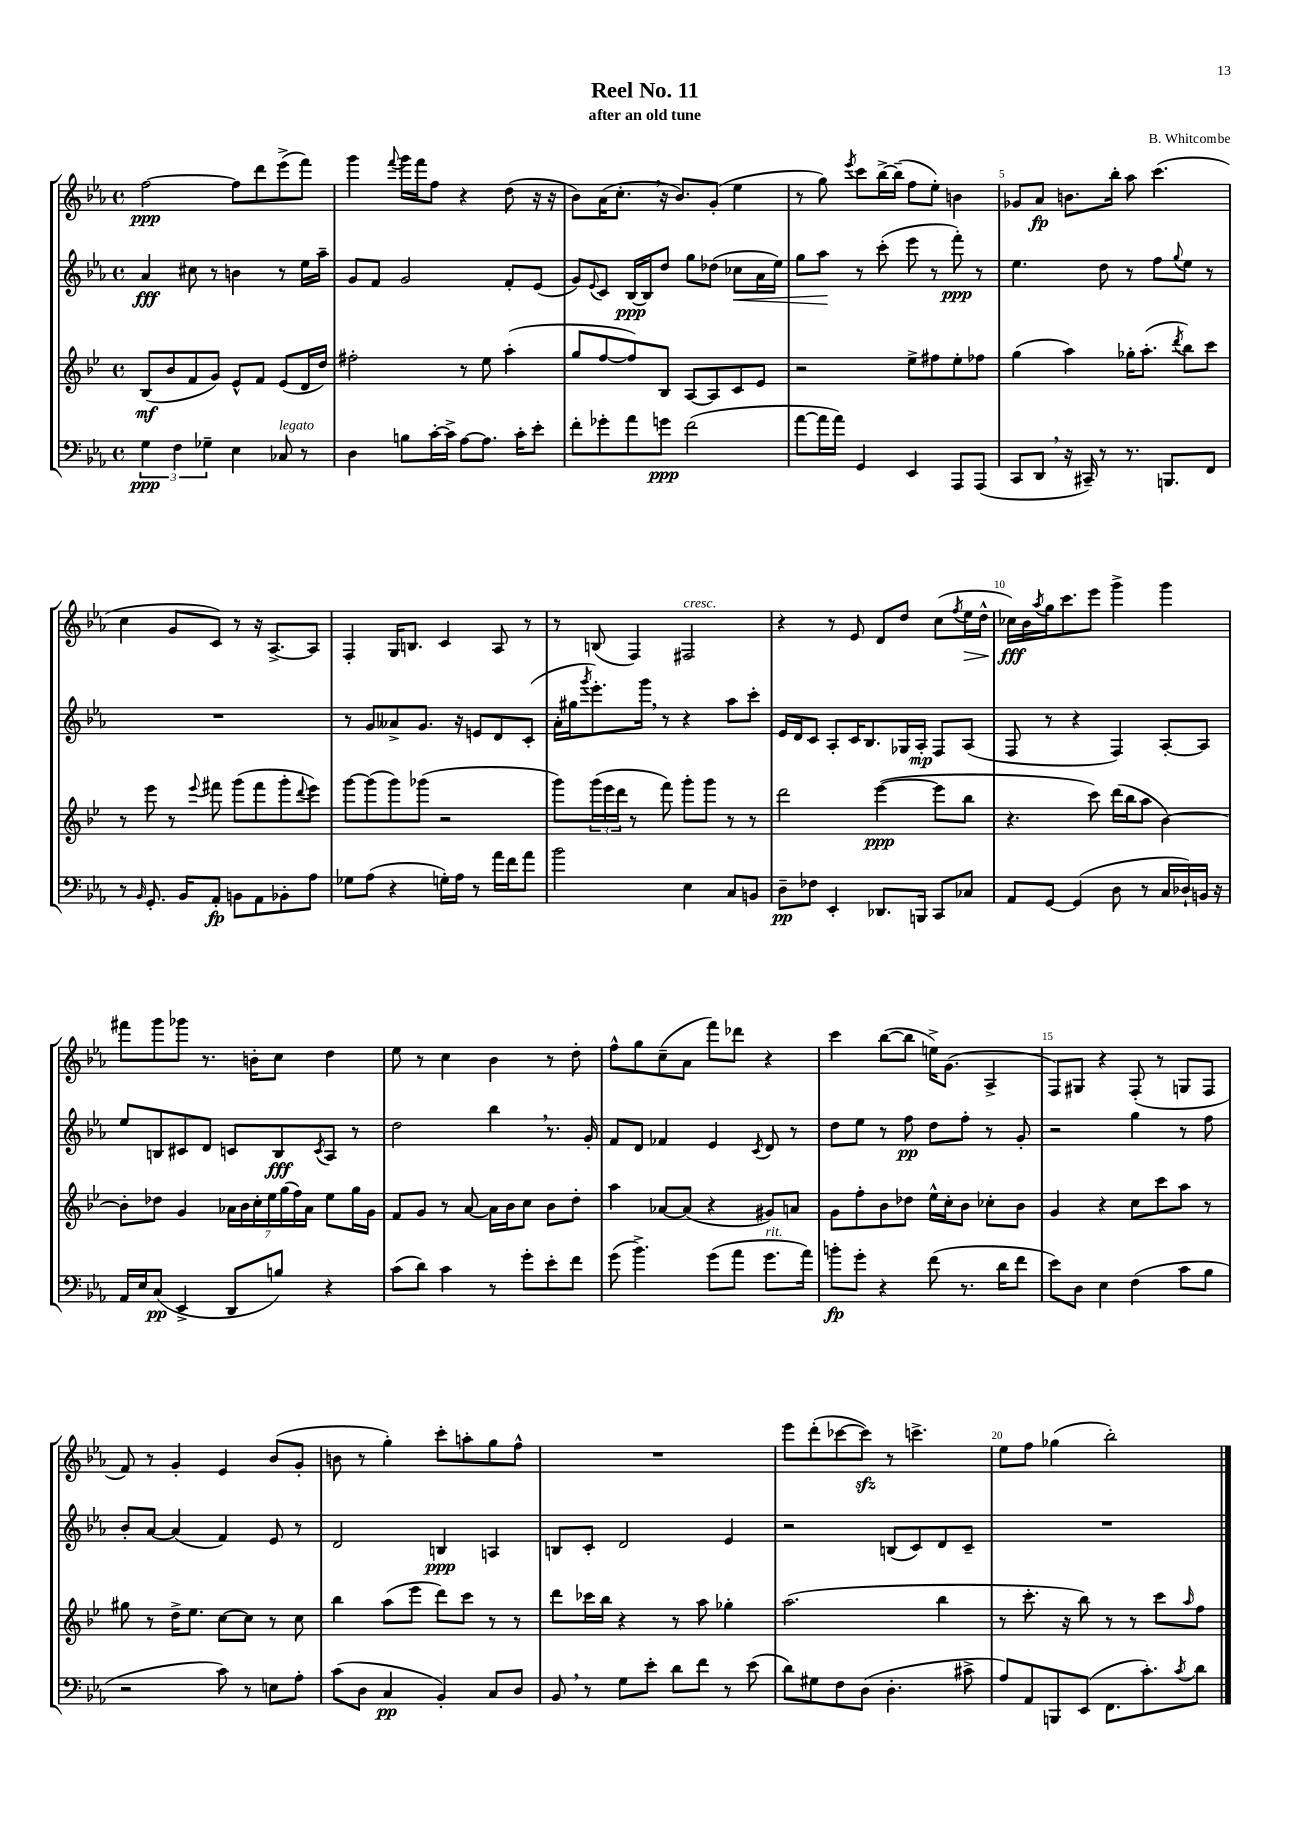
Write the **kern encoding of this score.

**kern	**dynam	**kern	**dynam	**kern	**dynam	**kern	**dynam
*part4	*part4	*part3	*part3	*part2	*part2	*part1	*part1
*staff4	*staff4	*staff3	*staff3	*staff2	*staff2	*staff1	*staff1
*clefF4	*	*clefG2	*	*clefG2	*	*clefG2	*
*k[b-e-a-]	*	*k[b-e-]	*	*k[b-e-a-]	*	*k[b-e-a-]	*
*M4/4	*	*M4/4	*	*M4/4	*	*M4/4	*
*met(c)	*	*met(c)	*	*met(c)	*	*met(c)	*
=1	=1	=1	=1	=1	=1	=1	=1
6G\	ppp	(8B-/L	mf	4a-/	fff	[2ff\	ppp
.	.	8b-/	.	.	.	.	.
6F\	.	.	.	.	.	.	.
.	.	8f/	.	8cc#X\	.	.	.
6G-X~\	.	.	.	.	.	.	.
.	.	8g/J)	.	8r	.	.	.
4E-\	.	8e-^^/L	.	4bn\	.	8ff\L]	.
.	.	8f/J	.	.	.	8ddd\	.
!LO:TX:a:i:t=legato	!	!	!	!	!	!	!
8C-X/	.	(8e-/L	.	8r	.	(8eee-^\	.
8r	.	16d/L	.	16ee-\LL	.	8fff\J)	.
.	.	16dd/JJ)	.	16aa-~\JJ	.	.	.
=2	=2	=2	=2	=2	=2	=2	=2
4D\	.	2ff#X'\	.	8g/L	.	4ggg\	.
.	.	.	.	8f/J	.	.	.
.	.	.	.	.	.	8qqfff/	.
8Bn\L	.	.	.	2g/	.	16ggg\LL	.
.	.	.	.	.	.	16fff\J	.
[16c'\L	.	.	.	.	.	8ff\J	.
16c^\JJ]	.	.	.	.	.	.	.
[8A-\L	.	8r	.	.	.	4r	.
8.A-\J]	.	8ee-\	.	.	.	.	.
.	.	(4aa'\	.	8f'/L	.	(8dd\	.
16c'\KL	.	.	.	.	.	.	.
8e-'\J	.	.	.	(8e-/J	.	16r	.
.	.	.	.	.	.	16r	.
=3	=3	=3	=3	=3	=3	=3	=3
8f'\L	.	8gg/L	.	8g/L)	.	8b-\L)	.
.	.	.	.	8qqe-/	.	.	.
8g-X'\	.	[8ff/	.	8c/J	.	(16a-\K	.
.	.	.	.	.	.	8.cc',\J	.
8a-\	.	8ff/])	.	[16B-/LL	ppp	.	.
.	.	.	.	16B-/J]	.	.	.
8gn\J	ppp	8B-/J	.	8dd/J	.	16r	.
.	.	.	.	.	.	8.b-/L)	.
(2f\	.	[8A/L	.	8gg\L	.	.	.
.	.	8A/]	.	(8dd-X\J	.	(8g'/J	.
!	!	!	!	!	!LO:HP:b	!	!
.	.	8c/	.	8cc-X\L	<	4ee-\	.
.	.	8e-/J	.	16a-\L	.	.	.
.	.	.	.	16ee-\JJ)	.	.	.
=4	=4	=4	=4	=4	=4	=4	=4
[8a-\L	.	2r	.	8gg\L	.	8r	.
16a-\L]	.	.	.	8aa-\J	.	8gg\)	.
16a-\JJ)	.	.	.	.	.	.	.
.	.	.	.	.	.	8qeee-/	.
4GG/	.	.	.	8r	[	8ccc\L	.
.	.	.	.	(8ccc'\	.	[16bb-^\L	.
.	.	.	.	.	.	(16bb-~\JJ]	.
4EE-/	.	8ee-^\L	.	8eee-\	.	8ff\L	.
.	.	8ff#X\	.	8r	.	8ee-'\J)	.
8AAA-/L	.	8ee-'\	.	8fff'\)	ppp	4bn\	.
(8AAA-/J	.	8ff-X\J	.	8r	.	.	.
=5	=5	=5	=5	=5	=5	=5	=5
8CC/L	.	(4gg\	.	4.ee-\	.	8g-X/L	.
8DD,/J	.	.	.	.	.	8a-/J	fp
16r	.	4aa\)	.	.	.	8.bn\L	.
16CC#X~/)	.	.	.	.	.	.	.
8r	.	.	.	8dd\	.	.	.
.	.	.	.	.	.	16bb-'\Jk	.
8.r	.	16gg-X'\KL	.	8r	.	8aa-\	.
.	.	(8.aa'\J	.	.	.	.	.
.	.	.	.	8ff\L	.	(4.ccc\	.
8.BBBn/L	.	.	.	.	.	.	.
.	.	8qddd/	.	8qqgg/	.	.	.
.	.	8bb-\L)	.	8ee-\J	.	.	.
8FF/J	.	8ccc\J	.	8r	.	.	.
!!LO:LB:g=z
=6	=6	=6	=6	=6	=6	=6	=6
8r	.	8r	.	1r	.	4cc\	.
16qqBB-/	.	.	.	.	.	.	.
8.GG'/	.	8eee-\	.	.	.	.	.
.	.	8r	.	.	.	8g/L	.
16BB-/KL	.	.	.	.	.	.	.
.	.	8qqeee-/	.	.	.	.	.
8AA-'/J	fp	8fff#X\	.	.	.	8c/J)	.
8BBn\L	.	(8ggg\L	.	.	.	8r	.
8AA-\	.	8fff#\	.	.	.	16r	.
.	.	.	.	.	.	[8.A-^/L	.
8BB-X'\	.	8ggg'\	.	.	.	.	.
.	.	8qqddd/	.	.	.	.	.
8A-\J	.	8eee-\J)	.	.	.	8A-/J]	.
=7	=7	=7	=7	=7	=7	=7	=7
8G-X\L	.	[8ggg\L	.	8r	.	4F'/	.
(8A-\J	.	(8ggg\]	.	8g/L	.	.	.
4r	.	8ggg\)	.	8a--X^/	.	16G/KL	.
.	.	.	.	.	.	8.Bn/J	.
.	.	(8ggg-X\J	.	8.g/J	.	.	.
16Gn'\LL)	.	2r	.	.	.	4c/	.
16A-\JJ	.	.	.	16r	.	.	.
8r	.	.	.	8en/L	.	.	.
16a-\LL	.	.	.	8d/	.	8A-/	.
16f\J	.	.	.	.	.	.	.
8a-\J	.	.	.	(8c'/J	.	8r	.
=8	=8	=8	=8	=8	=8	=8	=8
2b-\	.	8ggg\L)	.	16a-'\LL	.	8r	.
.	.	.	.	16gg#X\J	.	.	.
.	.	.	.	8qggg/	.	.	.
.	.	(24ggg\L	.	8.eee-'\)	.	(8Bn/	.
.	.	24eee-\	.	.	.	.	.
.	.	24ddd\JJ	.	.	.	.	.
.	.	8r	.	.	.	4F/)	.
.	.	.	.	16ggg,\Jk	.	.	.
.	.	8fff\)	.	8r	.	.	.
!	!	!	!	!	!	!LO:TX:a:i:t=cresc.	!
4E-\	.	8ggg'\L	.	4r	.	2F#X/	.
.	.	8ggg\J	.	.	.	.	.
8C/L	.	8r	.	8aa-\L	.	.	.
8BBn/J	.	8r	.	8ccc'\J	.	.	.
=9	=9	=9	=9	=9	=9	=9	=9
8D~\L	pp	2ddd\	.	16e-/LL	.	4r	.
.	.	.	.	16d/J	.	.	.
8F-X\J	.	.	.	8c/J	.	.	.
4EE-'/	.	.	.	8A-'/L	.	8r	.
.	.	.	.	16c/K	.	8e-/	.
.	.	.	.	8.B-/	.	.	.
8.DD-X/L	.	([4eee-\	ppp	.	.	8d/L	.
.	.	.	.	16G-X/L	.	8dd/J	.
16BBBn/Jk	.	.	.	16A-'/JJ	mp	.	.
8CC/L	.	8eee-\L]	.	8F/L	.	(8cc\L	.
.	.	.	.	.	.	8qff/	.
!	!	!	!	!	!	!	!LO:HP:b
8C-X/J	.	8bb-\J	.	(8A-/J	.	16ee-\L	>
.	.	.	.	.	.	16dd^^\JJ	.
=10	=10	=10	=10	=10	=10	=10	=10
8AA-/L	.	4.r	.	8F/	.	16cc-X\LL)	fff
.	.	.	.	.	.	16b-\	]
.	.	.	.	.	.	8qaa-/	.
[8GG/J	.	.	.	8r	.	16gg\J	.
.	.	.	.	.	.	8.ccc\	.
(4GG/]	.	.	.	4r	.	.	.
.	.	8ccc\)	.	.	.	8eee-\J	.
8D\	.	(16ddd\LL	.	4F/)	.	4ggg^\	.
.	.	16bb-\J	.	.	.	.	.
8r	.	8aa\J	.	.	.	.	.
16C/LL	.	[4b-\)	.	[8A-'/L	.	4ggg\	.
16D-X`/)	.	.	.	.	.	.	.
16BBn/JJ	.	.	.	8A-/J]	.	.	.
16r	.	.	.	.	.	.	.
!!LO:LB:g=z
=11	=11	=11	=11	=11	=11	=11	=11
16AA-/LL	.	8b-'\L]	.	8ee-/L	.	8fff#X\L	.
16E-/J	.	.	.	.	.	.	.
(8C/J	pp	8dd-X\J	.	8Bn/	.	8ggg\	.
4EE-^/	.	4g/	.	8c#X/	.	8ggg-X\J	.
.	.	.	.	8d/J	.	8.r	.
8DD/L	.	28a-X\LL	.	8cn/L	.	.	.
.	.	28b-\	.	.	.	.	.
.	.	.	.	.	.	16bn'\KL	.
.	.	28cc'\	.	.	.	.	.
.	.	28ee-\	.	.	.	.	.
8Bn/J)	.	.	.	8B/	fff	8cc\J	.
.	.	(28gg\	.	.	.	.	.
.	.	28ff\)	.	.	.	.	.
.	.	28a-\JJ	.	.	.	.	.
.	.	.	.	8qc/	.	.	.
4r	.	8ee-\L	.	8A-/J	.	4dd\	.
.	.	16gg\L	.	8r	.	.	.
.	.	16g\JJ	.	.	.	.	.
=12	=12	=12	=12	=12	=12	=12	=12
(8c\L	.	8f/L	.	2dd\	.	8ee-\	.
8d\J)	.	8g/J	.	.	.	8r	.
4c\	.	8r	.	.	.	4cc\	.
.	.	[8a/	.	.	.	.	.
8r	.	16a\LL]	.	4bb-,\	.	4b-\	.
.	.	16b-\J	.	.	.	.	.
8g'\L	.	8cc\J	.	.	.	.	.
8e-'\	.	8b-\L	.	8.r	.	8r	.
8f\J	.	8dd'\J	.	.	.	8dd'\	.
.	.	.	.	16g'/	.	.	.
=13	=13	=13	=13	=13	=13	=13	=13
(8g\	.	4aa\	.	8f/L	.	8ff^^\L	.
4.b-^\)	.	.	.	8d/J	.	8gg\	.
.	.	[8a-X/L	.	4f-X/	.	(8cc~\	.
.	.	(8a-/J]	.	.	.	8a-\J	.
(8g\L	.	4r	.	4e-/	.	8fff\L)	.
8a-\J	.	.	.	.	.	8ddd-X\J	.
.	.	.	.	8qc/	.	.	.
!LO:TX:a:i:t=rit.	!	!	!	!	!	!	!
8.g\L	.	8g#X/L)	.	8d/	.	4r	.
.	.	8an/J	.	8r	.	.	.
16a-\Jk)	.	.	.	.	.	.	.
=14	=14	=14	=14	=14	=14	=14	=14
8bn'\L	fp	8g\L	.	8dd\L	.	4ccc\	.
8g'\J	.	8ff'\	.	8ee-\J	.	.	.
4r	.	8b-\	.	8r	.	([8bb-\L	.
.	.	8dd-X\J	.	8ff\	pp	8bb-\J]	.
(8f\	.	16ee-^^\LL	.	8dd\L	.	16een^\KL)	.
.	.	16cc'\J	.	.	.	(8.g\J	.
8.r	.	8b-\J	.	8ff'\J	.	.	.
.	.	8cc-X'\L	.	8r	.	4A-^/	.
16d\KL	.	.	.	.	.	.	.
8f\J	.	8b-\J	.	8g'/	.	.	.
=15	=15	=15	=15	=15	=15	=15	=15
8e-\L)	.	4g/	.	2r	.	8F/L)	.
8D\J	.	.	.	.	.	8G#X/J	.
4E-\	.	4r	.	.	.	4r	.
(4F\	.	8cc\L	.	4gg\	.	(8F'/	.
.	.	8ccc\	.	.	.	8r	.
8c\L	.	8aa\J	.	8r	.	8Gn/L	.
8B-\J	.	8r	.	8ff\	.	8F/J	.
!!LO:LB:g=z
=16	=16	=16	=16	=16	=16	=16	=16
2r	.	8gg#X\	.	8b-'/L	.	8f/)	.
.	.	8r	.	[8a-/J	.	8r	.
.	.	16dd^\KL	.	(4a-/]	.	4g'/	.
.	.	8.ee-\J	.	.	.	.	.
8c\)	.	[8cc\L	.	4f/)	.	4e-/	.
8r	.	8cc\J]	.	.	.	.	.
8En\L	.	8r	.	8e-/	.	(8b-/L	.
8A-'\J	.	8cc\	.	8r	.	8g'/J	.
=17	=17	=17	=17	=17	=17	=17	=17
(8c\L	.	4bb-\	.	2d/	.	8bn\	.
8D\J	.	.	.	.	.	8r	.
4C/	pp	(8aa\L	.	.	.	4gg'\)	.
.	.	8eee-\J	.	.	.	.	.
4BB-'/)	.	8ddd\L)	.	4Bn/	ppp	8ccc'\L	.
.	.	8ccc\J	.	.	.	8aan'\	.
8C/L	.	8r	.	4An/	.	8gg\	.
8D/J	.	8r	.	.	.	8ff^^\J	.
=18	=18	=18	=18	=18	=18	=18	=18
8BB-,/	.	8ddd\L	.	8Bn/L	.	1r	.
8r	.	16ccc-X\L	.	8c'/J	.	.	.
.	.	16bb-\JJ	.	.	.	.	.
8G\L	.	4r	.	2d/	.	.	.
8e-'\J	.	.	.	.	.	.	.
8d\L	.	8r	.	.	.	.	.
8f\J	.	8aa\	.	.	.	.	.
8r	.	4gg-X'\	.	4e-/	.	.	.
(8e-\	.	.	.	.	.	.	.
=19	=19	=19	=19	=19	=19	=19	=19
8d\L)	.	(2.aa\	.	2r	.	8eee-\L	.
8G#X\	.	.	.	.	.	(8ddd'\	.
8F\	.	.	.	.	.	[8ccc-X\	.
(8D\J	.	.	.	.	.	8ccc-zz\J])	.
4.D'\	.	.	.	(8Bn/L	.	8r	.
.	.	.	.	8c/)	.	4.cccn^\	.
.	.	4bb-\	.	8d/	.	.	.
8c#X^\	.	.	.	8c~/J	.	.	.
=20	=20	=20	=20	=20	=20	=20	=20
8A-/L)	.	8r	.	1r	.	8ee-\L	.
8AA-/	.	8.ccc'\	.	.	.	8ff\J	.
8BBBn/	.	.	.	.	.	(4gg-X\	.
.	.	16r	.	.	.	.	.
(8EE-/J	.	8bb-\)	.	.	.	.	.
8.FF\L	.	8r	.	.	.	2bb-'\)	.
.	.	8r	.	.	.	.	.
8.c'\)	.	.	.	.	.	.	.
.	.	8ccc\L	.	.	.	.	.
8qc/	.	16qqaa/	.	.	.	.	.
8d\J	.	8ff\J	.	.	.	.	.
==	==	==	==	==	==	==	==
*-	*-	*-	*-	*-	*-	*-	*-
